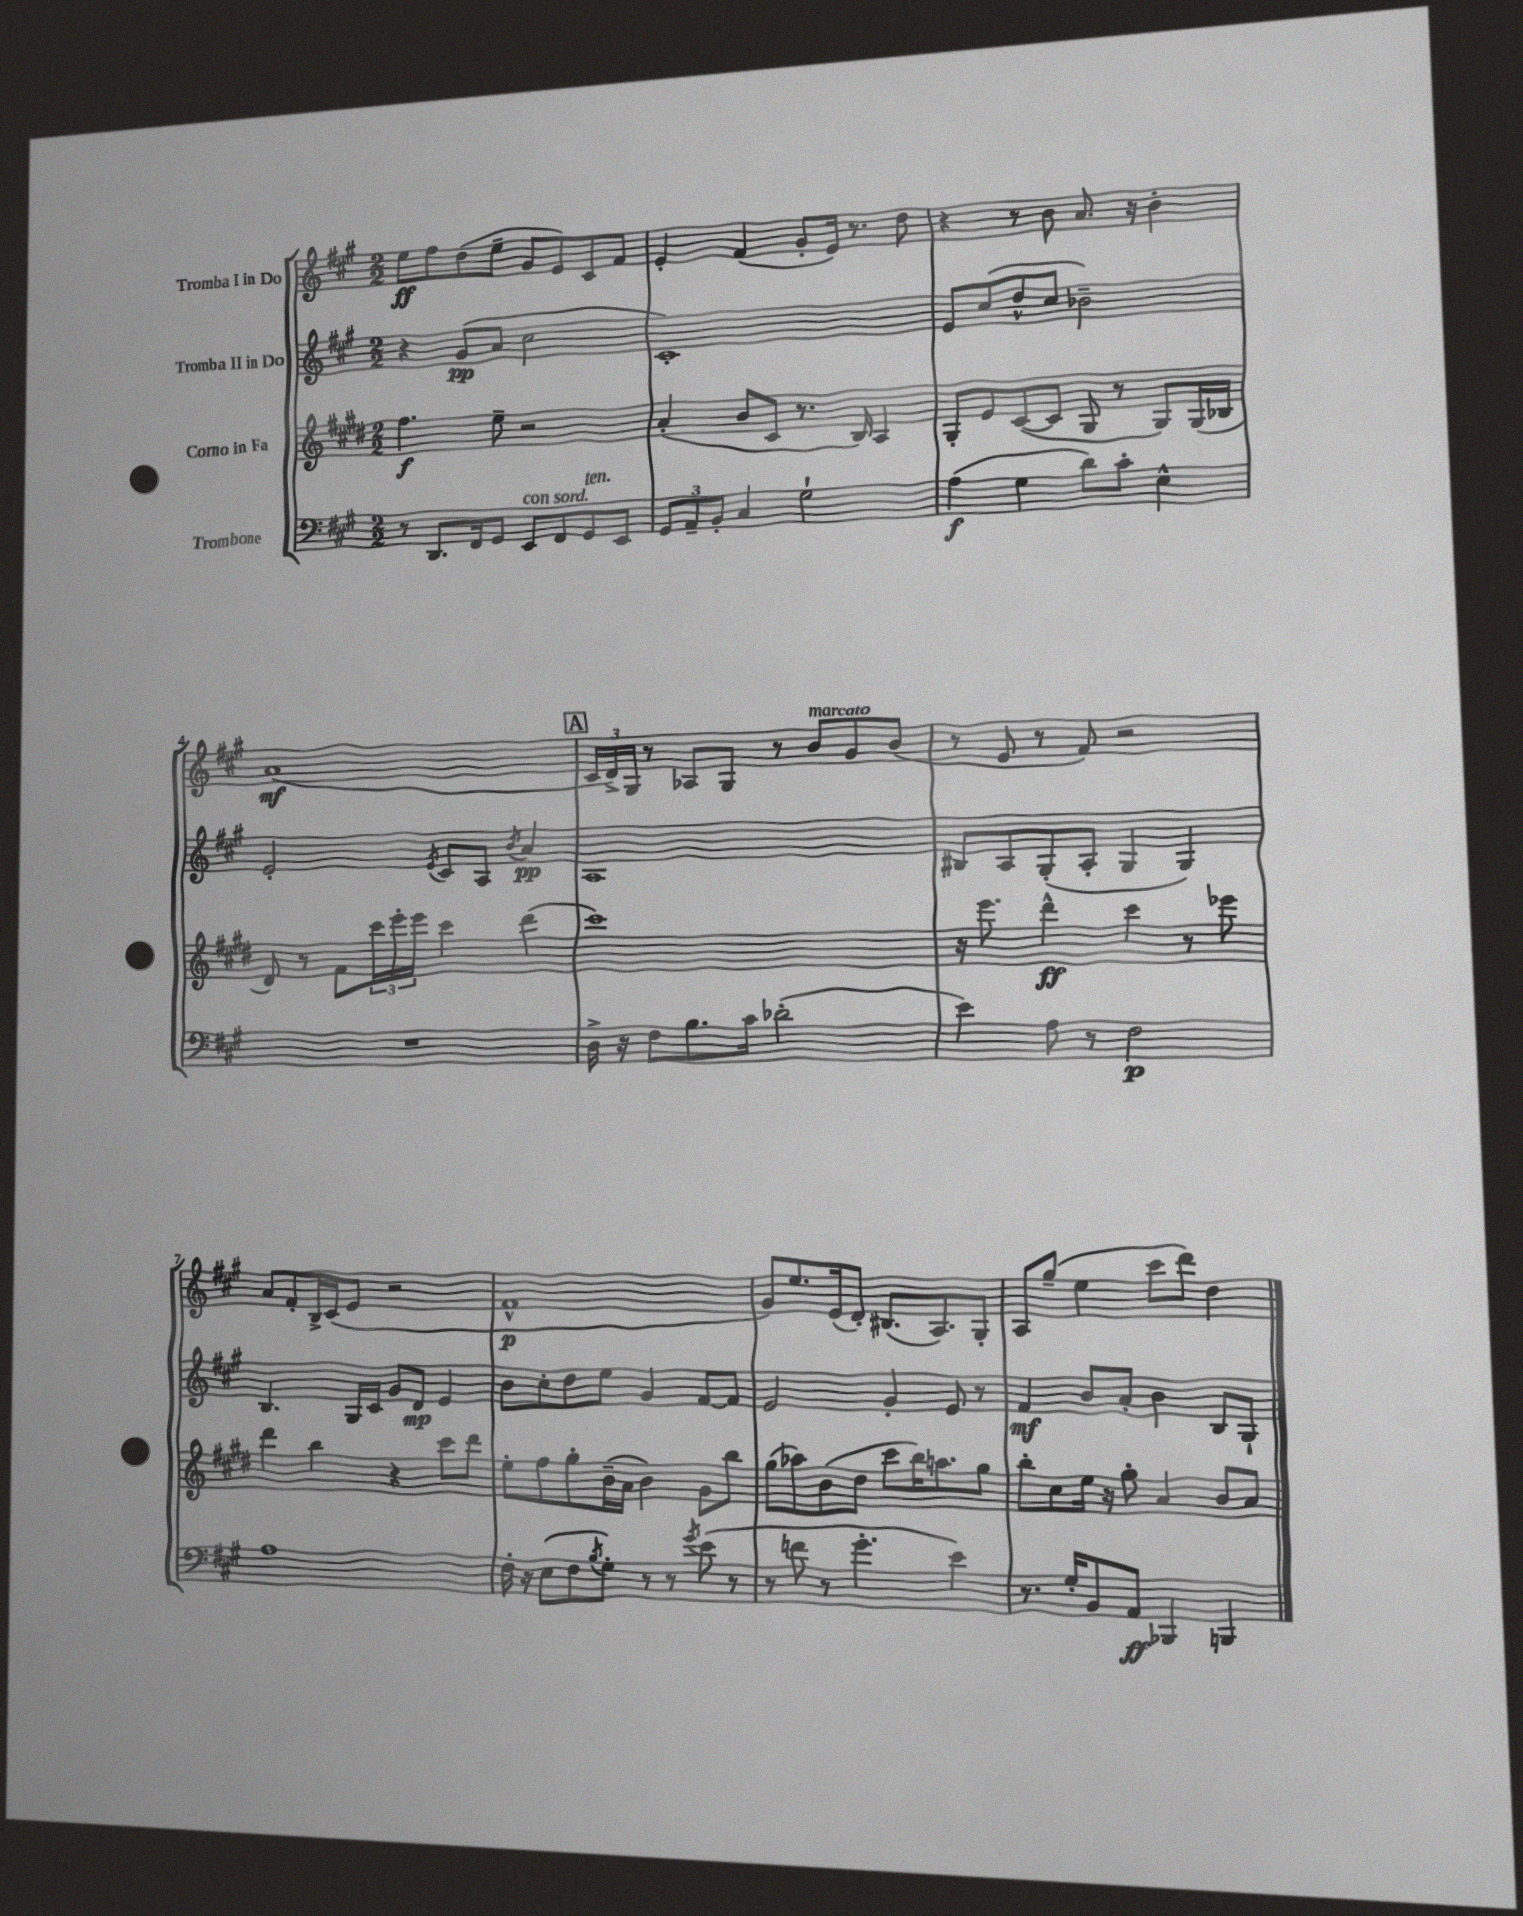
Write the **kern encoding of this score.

**kern	**kern	**kern	**kern
*staff4	*staff3	*staff2	*staff1
*clefF4	*clefG2	*clefG2	*clefG2
*k[f#c#g#]	*k[f#c#g#d#]	*k[f#c#g#]	*k[f#c#g#]
*M2/2	*M2/2	*M2/2	*M2/2
8r	4.ff#	4r	8ee
8.DD	.	.	8ff#
.	.	(8g#	(8dd
16FF#	.	.	.
8GG#	8ee~	8a	8ee~
8EE	2r	2cc#	8g#
8FF#	.	.	8e)
8GG#	.	.	8c#
8EE	.	.	8f#
=	=	=	=
12GG#	(4a'	1c#')	4e'
12AA~	.	.	.
12BB'	.	.	.
4C#	8b	.	(4f#
.	8c#	.	.
2G#`	8.r	.	8g#'
.	.	.	16e)
.	16B)	.	8.r
.	4A	.	.
.	.	.	8dd
=	=	=	=
(4A	8G#'	8e	4r
.	8e	(8cc#	.
4G#	([8c#	8dd^^	8r
.	8c#]	8cc#	8b
8d)	8G#	2b-~)	8.a
8c#'	8r	.	.
.	.	.	16r
4E^^	8G#)	.	4b'
.	(16G#	.	.
.	16B-	.	.
=	=	=	=
1r	8d#)	2e'	(1a
.	8r	.	.
.	8f#	.	.
.	24ccc#	.	.
.	24eee'	.	.
.	24eee	.	.
.	.	8qe	.
.	4ccc#	8c#	.
.	.	8A	.
.	.	8qb	.
.	(4ddd#	4a	.
=	=	=	=
16D^	1ccc#)	1A	24c#
.	.	.	24d^)
16r	.	.	.
.	.	.	24G#
8F#	.	.	8r
8.B	.	.	8A-
.	.	.	8G#
16c#	.	.	.
(2d-'	.	.	8r
.	.	.	8b
.	.	.	8g#
.	.	.	(8b
=	=	=	=
4e)	16r	8B#	8r
.	8.eee	.	.
.	.	8A	8e
8A	4ddd#^^	(8G#'	8r
8r	.	8A'	8f#)
2F#	4ccc#	4G#	2r
.	8r	4G#)	.
.	8eee-	.	.
=	=	=	=
1A	4ddd#	4.B	8a
.	.	.	8f#'
.	4bb	.	16B^
.	.	.	(16c#
.	.	16G#	8e
.	.	16c#	.
.	4r	8g#	2r
.	.	8d	.
.	8ccc#	4e	.
.	8ddd#	.	.
=	=	=	=
16F#'	8ee'	8b	1f#^^
16r	.	.	.
(8E	8ff#	8cc#'	.
8F#	8gg#'	8dd	.
8qB	.	.	.
8G#')	(16b~	8ee	.
.	16a	.	.
8r	4b)	4g#	.
8r	.	.	.
8qg#	.	.	.
(8e	8g#	[8f#	.
8r	8bb	8f#]	.
=	=	=	=
8r	(8gg#	2e	8g#)
8f	8aa-)	.	8.ee
8r	(8b	.	.
.	.	.	(16e
4.g#'	8dd#	.	8d')
.	8ccc#	4g#'	(8.B#
.	16bb)	.	.
.	8.aa	.	8.A)
4e)	.	8e	.
.	8gg#	8r	8G#'
=	=	=	=
8.r	8bb'	4f#	8A
.	8cc#	.	(8gg#~
16G#'	.	.	.
8BB	16ee	8b	4ee
.	16r	.	.
8AA	8gg#'	8a'	.
4BBB-	4a	4b	8ccc#
.	.	.	8ddd)
4BBB	8b	8B	4dd
.	8a	8G#`	.
==	==	==	==
*-	*-	*-	*-
